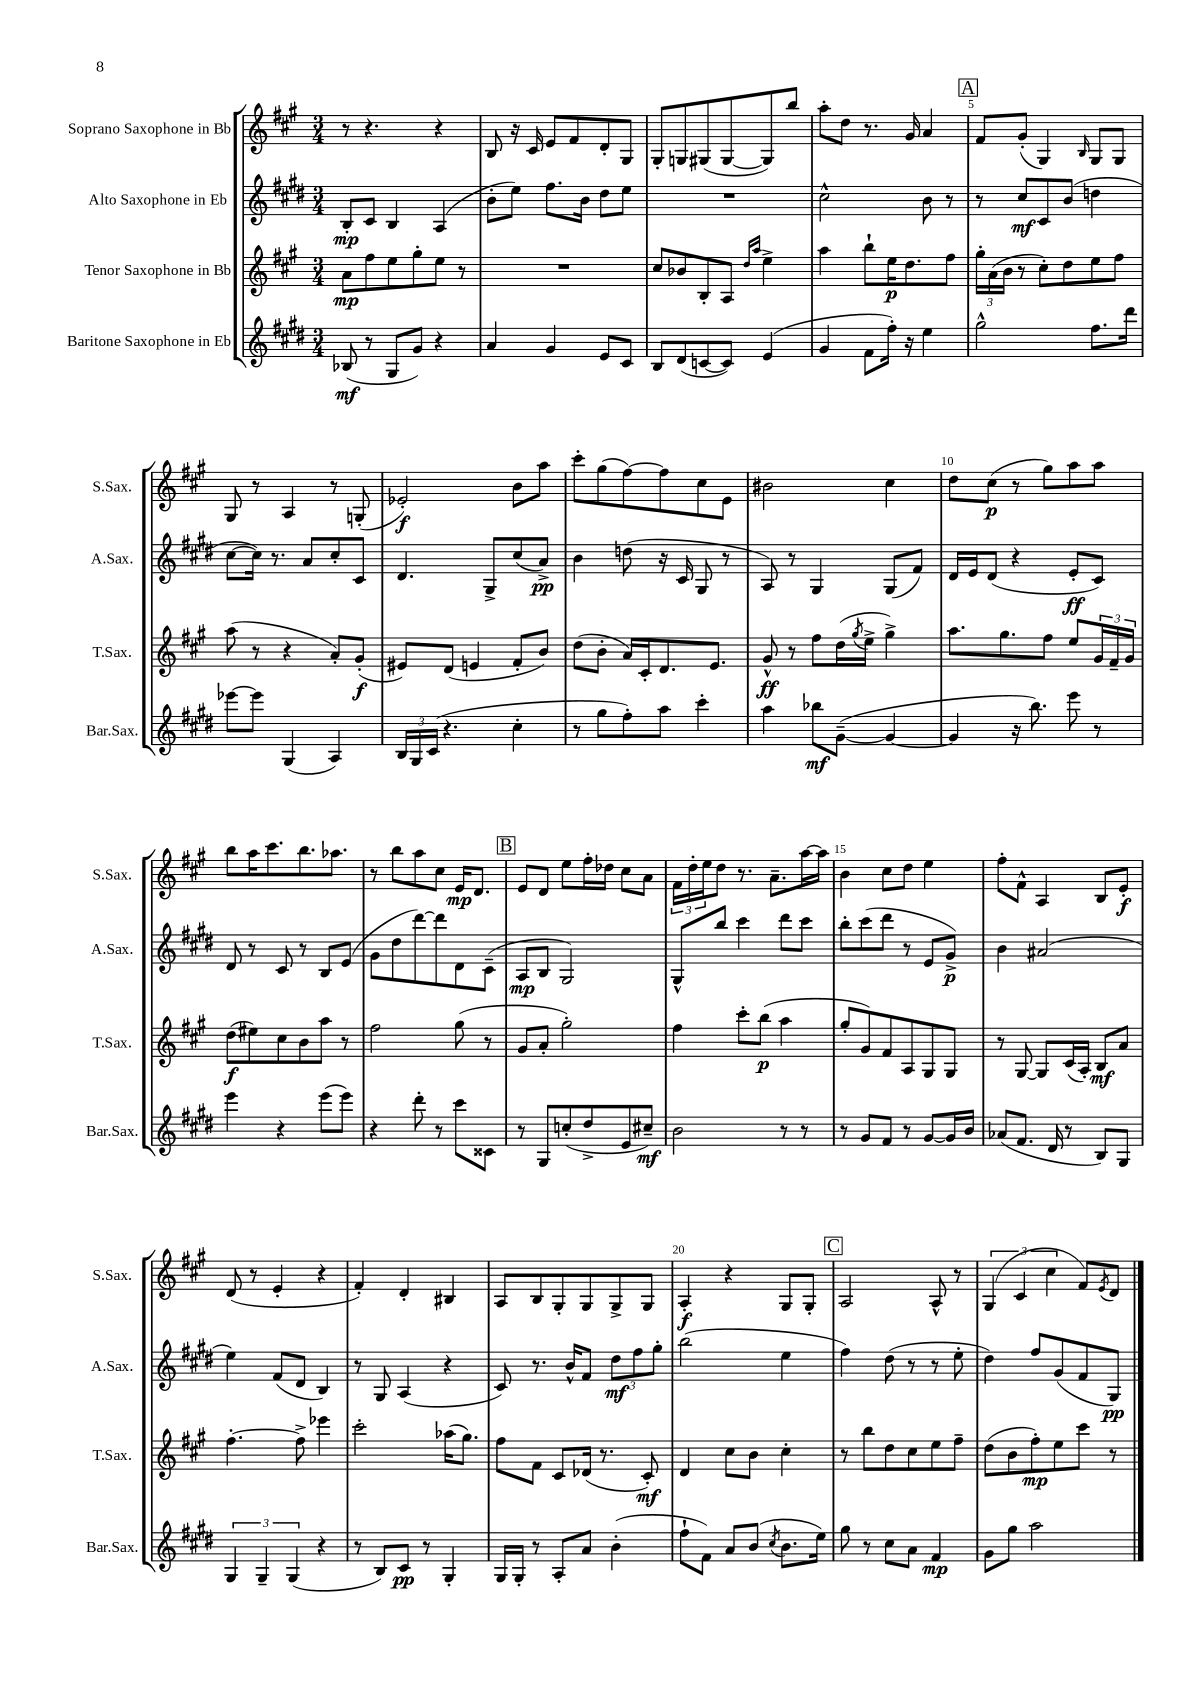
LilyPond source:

<<
\new StaffGroup <<
\new Staff = "s0" \with { instrumentName = "Soprano Saxophone in Bb" shortInstrumentName = "S.Sax." } {
    \clef treble \key a \major \numericTimeSignature \time 3/4
    r8 r4. r4 |
    b8 r16 cis'16 e'8 fis'8 d'8-. gis8 |
    gis8-. g8 gis8( gis8~ gis8) b''8 |
    a''8-. d''8 r8. gis'16 a'4 |
    \mark \markup { \box "A" } fis'8 gis'8-.( gis4) \grace { b16 } gis8 gis8 |
    gis8 r8 a4 r8 g8-.( |
    ees'2-.\f) b'8 a''8 |
    cis'''8-. gis''8( fis''8~) fis''8 cis''8 e'8 |
    bis'2 cis''4 |
    d''8 cis''8\p( r8 gis''8) a''8 a''8 |
    b''8 a''16 cis'''8. b''8. aes''8. |
    r8 b''8 a''8 cis''8 e'16\mp d'8. |
    \mark \markup { \box "B" } e'8 d'8 e''8 fis''16-. des''16 cis''8 a'8 |
    \tuplet 3/2 { fis'16 d''16-. e''16 } d''8 r8. a'8.-- a''16~ a''16 |
    b'4 cis''8 d''8 e''4 |
    fis''8-. fis'8-^ a4 b8 e'8-.\f |
    d'8( r8 e'4-. r4 |
    fis'4-.) d'4-. bis4 |
    a8 b8 gis8-. gis8 gis8-> gis8 |
    a4-.\f r4 gis8 gis8-. |
    \mark \markup { \box "C" } a2 a8-^ r8 |
    \tuplet 3/2 { gis4( cis'4 cis''4 } fis'8) \acciaccatura { e'8 } d'8 \bar "|." |
}
\new Staff = "s1" \with { instrumentName = "Alto Saxophone in Eb" shortInstrumentName = "A.Sax." } {
    \clef treble \key e \major \numericTimeSignature \time 3/4
    b8-.\mp cis'8 b4 a4( |
    b'8-. e''8) fis''8. b'16 dis''8 e''8 |
    R2. |
    cis''2-^ b'8 r8 |
    \mark \markup { \box "A" } r8 cis''8\mf cis'8 b'8( d''4 |
    cis''8~ cis''16) r8. a'8 cis''8-. cis'8 |
    dis'4. gis8-> cis''8( a'8->\pp) |
    b'4 d''8( r16 cis'16 gis8 r8 |
    a8) r8 gis4 gis8( fis'8) |
    dis'16 e'16 dis'8( r4 e'8-.\ff cis'8) |
    dis'8 r8 cis'8 r8 b8 e'8( |
    gis'8 dis''8 dis'''8~) dis'''8 dis'8 cis'8--( |
    \mark \markup { \box "B" } a8\mp b8 gis2) |
    gis8-^ b''8 cis'''4 dis'''8 cis'''8 |
    b''8-. cis'''8( dis'''8 r8 e'8 gis'8->\p) |
    b'4 ais'2( |
    e''4) fis'8( dis'8 b4) |
    r8 gis8 a4( r4 |
    cis'8) r8. b'16-^ fis'8 \tuplet 3/2 { dis''8\mf fis''8 gis''8-. } |
    b''2( e''4 |
    \mark \markup { \box "C" } fis''4) dis''8( r8 r8 e''8-. |
    dis''4) fis''8 gis'8( fis'8 gis8\pp) \bar "|." |
}
\new Staff = "s2" \with { instrumentName = "Tenor Saxophone in Bb" shortInstrumentName = "T.Sax." } {
    \clef treble \key a \major \numericTimeSignature \time 3/4
    a'8\mp fis''8 e''8 gis''8-. e''8 r8 |
    R2. |
    cis''8 bes'8 b8-. a8 \grace { d''16 a''16 } e''4-> |
    a''4 b''8-! e''16\p d''8. fis''8 |
    \mark \markup { \box "A" } \tuplet 3/2 { gis''16-. a'16( b'16 } r8 cis''8-.) d''8 e''8 fis''8 |
    a''8( r8 r4 a'8-.) gis'8-.\f( |
    eis'8) d'8( e'4 fis'8-. b'8) |
    d''8( b'8-. a'16) cis'16-. d'8. e'8. |
    gis'8-^\ff r8 fis''8 d''16( \acciaccatura { gis''8 } e''16-> gis''4->) |
    a''8. gis''8. fis''8 e''8 \tuplet 3/2 { gis'16 fis'16-- gis'16 } |
    d''8\f( eis''8) cis''8 b'8 a''8 r8 |
    fis''2 gis''8( r8 |
    \mark \markup { \box "B" } gis'8 a'8-. gis''2-.) |
    fis''4 cis'''8-. b''8\p( a''4 |
    gis''8-. gis'8) fis'8 a8 gis8 gis8 |
    r8 gis8~ gis8 cis'16( a16-.) b8\mf a'8 |
    fis''4.~-. fis''8-> ees'''4 |
    cis'''2-. aes''16( gis''8.) |
    fis''8 fis'8 cis'8 des'16( r8. cis'8-.\mf) |
    d'4 cis''8 b'8 cis''4-. |
    \mark \markup { \box "C" } r8 b''8 d''8 cis''8 e''8 fis''8-- |
    d''8( b'8 fis''8-.\mp) e''8 cis'''8 r8 \bar "|." |
}
\new Staff = "s3" \with { instrumentName = "Baritone Saxophone in Eb" shortInstrumentName = "Bar.Sax." } {
    \clef treble \key e \major \numericTimeSignature \time 3/4
    bes8\mf( r8 gis8 gis'8) r4 |
    a'4 gis'4 e'8 cis'8 |
    b8 dis'8( c'8~ c'8) e'4( |
    gis'4 fis'8 fis''16-.) r16 e''4 |
    \mark \markup { \box "A" } gis''2-^ fis''8. dis'''16 |
    ees'''8~ ees'''8 gis4( a4) |
    \tuplet 3/2 { b16 gis16 cis'16( } r4. cis''4-. |
    r8 gis''8 fis''8-.) a''8 cis'''4-. |
    a''4 bes''8\mf gis'8~--( gis'4~ |
    gis'4 r16 b''8.) e'''8 r8 |
    e'''4 r4 e'''8( e'''8) |
    r4 dis'''8-. r8 cis'''8 cisis'8 |
    \mark \markup { \box "B" } r8 gis8 c''8-.( dis''8-> e'8 cis''8--\mf) |
    b'2 r8 r8 |
    r8 gis'8 fis'8 r8 gis'8~ gis'16 b'16 |
    aes'8( fis'8. dis'16 r8 b8) gis8 |
    \tuplet 3/2 { gis4 gis4-- gis4( } r4 |
    r8 b8) cis'8\pp r8 gis4-. |
    gis16 gis16-. r8 a8-. a'8 b'4-.( |
    fis''8-! fis'8) a'8 b'8( \acciaccatura { cis''8 } b'8. e''16) |
    \mark \markup { \box "C" } gis''8 r8 cis''8 a'8 fis'4\mp |
    gis'8 gis''8 a''2 \bar "|." |
}
>>
>>
\layout { \context { \Score \override BarNumber.break-visibility = ##(#f #t #t) barNumberVisibility = #(every-nth-bar-number-visible 5) } }
